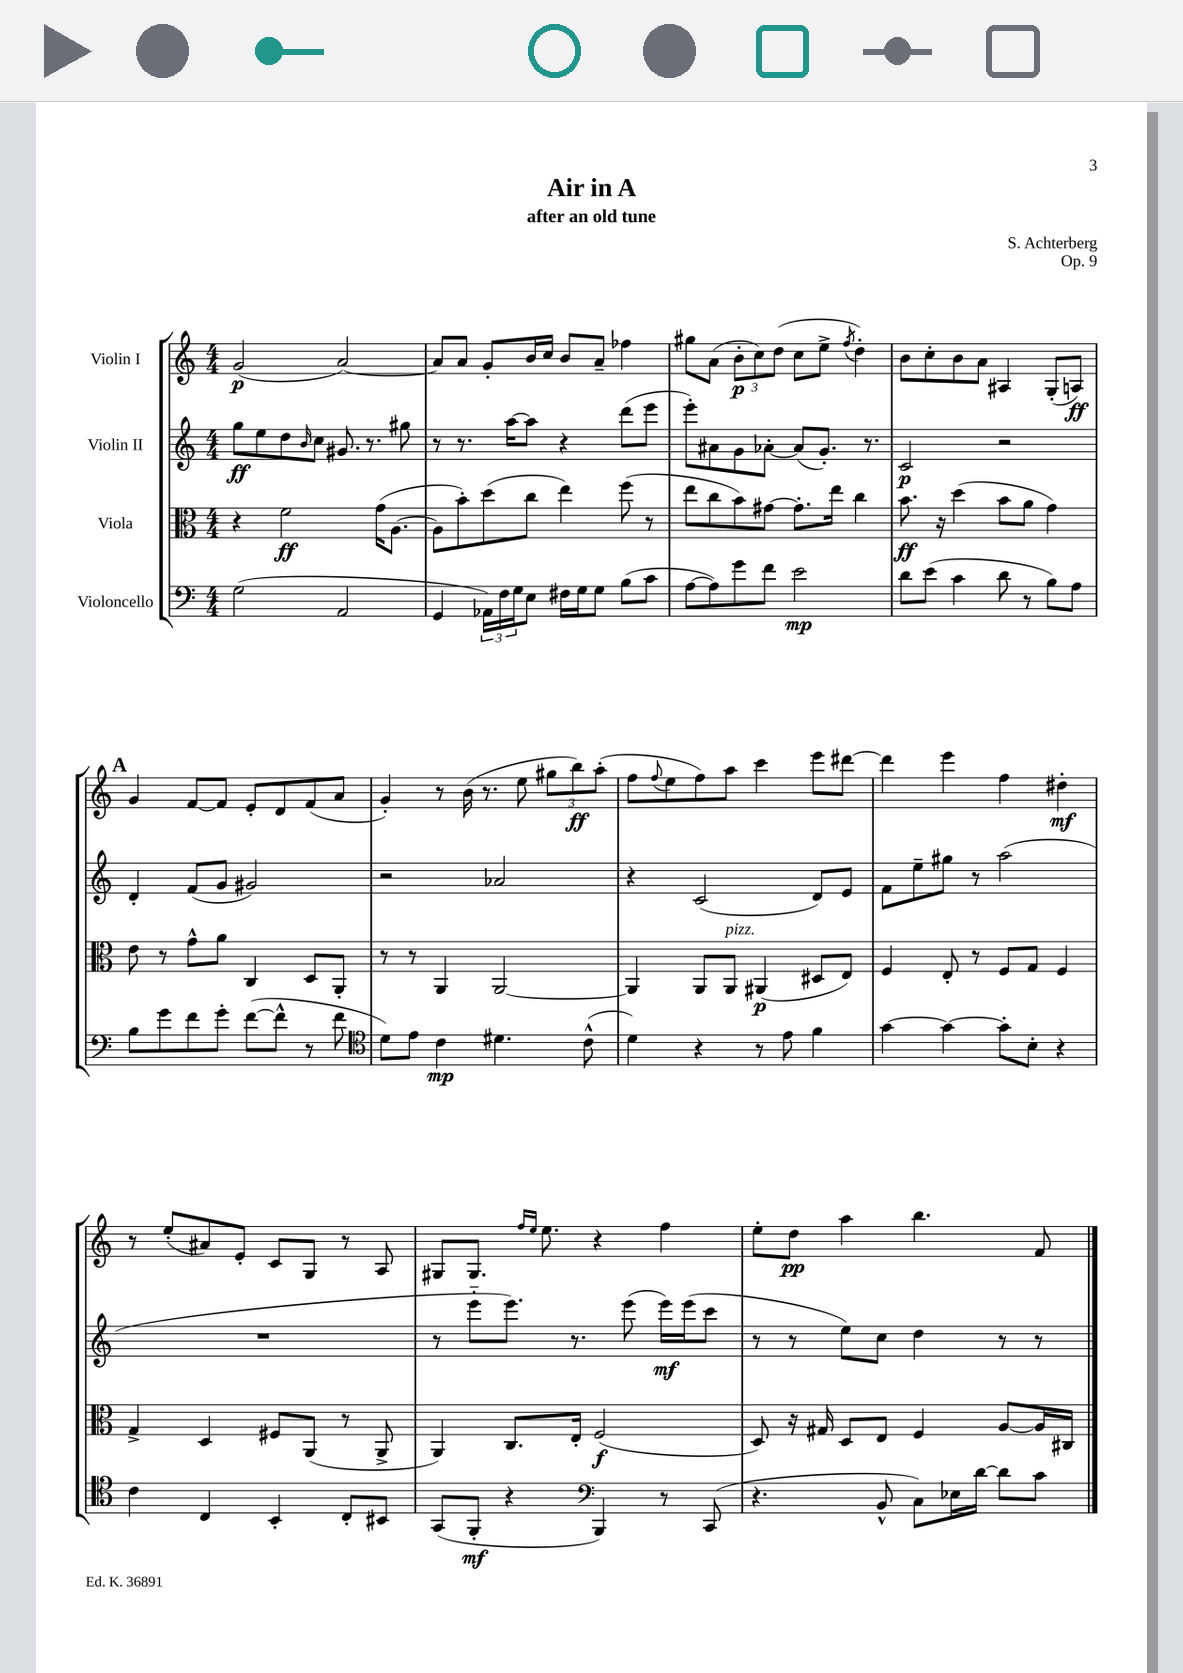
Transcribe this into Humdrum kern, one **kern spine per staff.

**kern	**kern	**kern	**kern
*staff4	*staff3	*staff2	*staff1
*clefF4	*clefC3	*clefG2	*clefG2
*k[]	*k[]	*k[]	*k[]
*M4/4	*M4/4	*M4/4	*M4/4
(2G	4r	8gg	(2g
.	.	8ee	.
.	2f	8dd	.
.	.	16qqb	.
.	.	8cc	.
2AA	.	8.g#	[2a)
.	.	8.r	.
.	(16g	.	.
.	[8.A	.	.
.	.	8gg#	.
=	=	=	=
4GG	8A]	8r	8a]
.	8b')	8.r	8a
24AA-)	(8dd	.	8g'
24F	.	.	.
.	.	[16aa	.
24G	.	.	.
8E	8cc	8aa]	16b
.	.	.	16cc
16F#	4ee)	4r	8b
16G	.	.	.
8G	.	.	8a~
(8B	(8ff	(8ddd	4ff-
8c	8r	8eee	.
=	=	=	=
[8A	8ee	8eee')	8gg#
8A])	8cc	8a#	(8a
8g	8b)	8g	12b'
.	.	.	12cc)
8f	[8g#	[8a-'	.
.	.	.	(12dd
2e	8.g#']	(8a-]	8cc
.	.	8.g')	8ee^
.	16ee	.	.
.	.	.	8qff
.	4cc	.	4dd')
.	.	8.r	.
=	=	=	=
8d	8.b	2c	8b
(8e	.	.	8cc'
.	16r	.	.
4c	(4dd	.	8b
.	.	.	8a
8d	8b	2r	4A#
8r	8a	.	.
8B)	4g)	.	(8G'
8A	.	.	8A)
=	=	=	=
8B	8e	4d'	4g
8g	8r	.	.
8f	8g^^	(8f	[8f
8g'	8a	8g	8f]
([8f	4C	2g#)	8e'
8f^^]	.	.	8d
8r	8D	.	(8f
8f	8AA'	.	8a
=	=	=	=
*clefC4	*	*	*
8d)	8r	2r	4g')
8e	8r	.	.
4c	4AA	.	8r
.	.	.	(16b
.	.	.	8.r
4.d#	[2AA	2a-	.
.	.	.	8ee
.	.	.	12gg#
.	.	.	12bb)
(8c^^	.	.	.
.	.	.	(12aa'
=	=	=	=
4d)	4AA]	4r	8ff
.	.	.	8qqff
.	.	.	8ee
4r	8AA	(2c	8ff)
.	8AA	.	8aa
8r	(4AA#	.	4ccc
8e	.	.	.
4f	8D#	8d)	8eee
.	8E)	8e	[8ddd#
=	=	=	=
[4g	4F	8f	4ddd#]
.	.	8ee~	.
4g_	8E'	8gg#	4eee
.	8r	8r	.
8g']	8F	(2aa	4ff
8B'	8G	.	.
4r	4F	.	4dd#'
=	=	=	=
4c	4G^	1r	8r
.	.	.	(8ee'
4C	4D	.	8a#)
.	.	.	8e'
4BB'	8F#	.	8c
.	(8AA	.	8G
8C'	8r	.	8r
8BB#	8AA^	.	8A
=	=	=	=
(8GG	4AA)	8r	8G#
8FF'	.	8eee'~	8.G#
4r	8.C	8.eee)	.
.	.	.	16qqff
.	.	.	16qqee
.	.	.	8.ee
.	16E'	8.r	.
*clefF4	*	*	*
4BBB)	(2F	.	4r
.	.	(8eee	.
8r	.	16eee)	4ff
.	.	(16eee	.
(8CC	.	8ccc	.
=	=	=	=
4.r	8D)	8r	8ee'
.	16r	8r	8dd
.	16G#	.	.
.	8D	8ee)	4aa
8BB^^	8E	8cc	.
8C)	4F	4dd	4.bb
16E-	.	.	.
[16d	.	.	.
8d]	[8A	8r	.
8c	16A]	8r	8f
.	16C#	.	.
==	==	==	==
*-	*-	*-	*-
